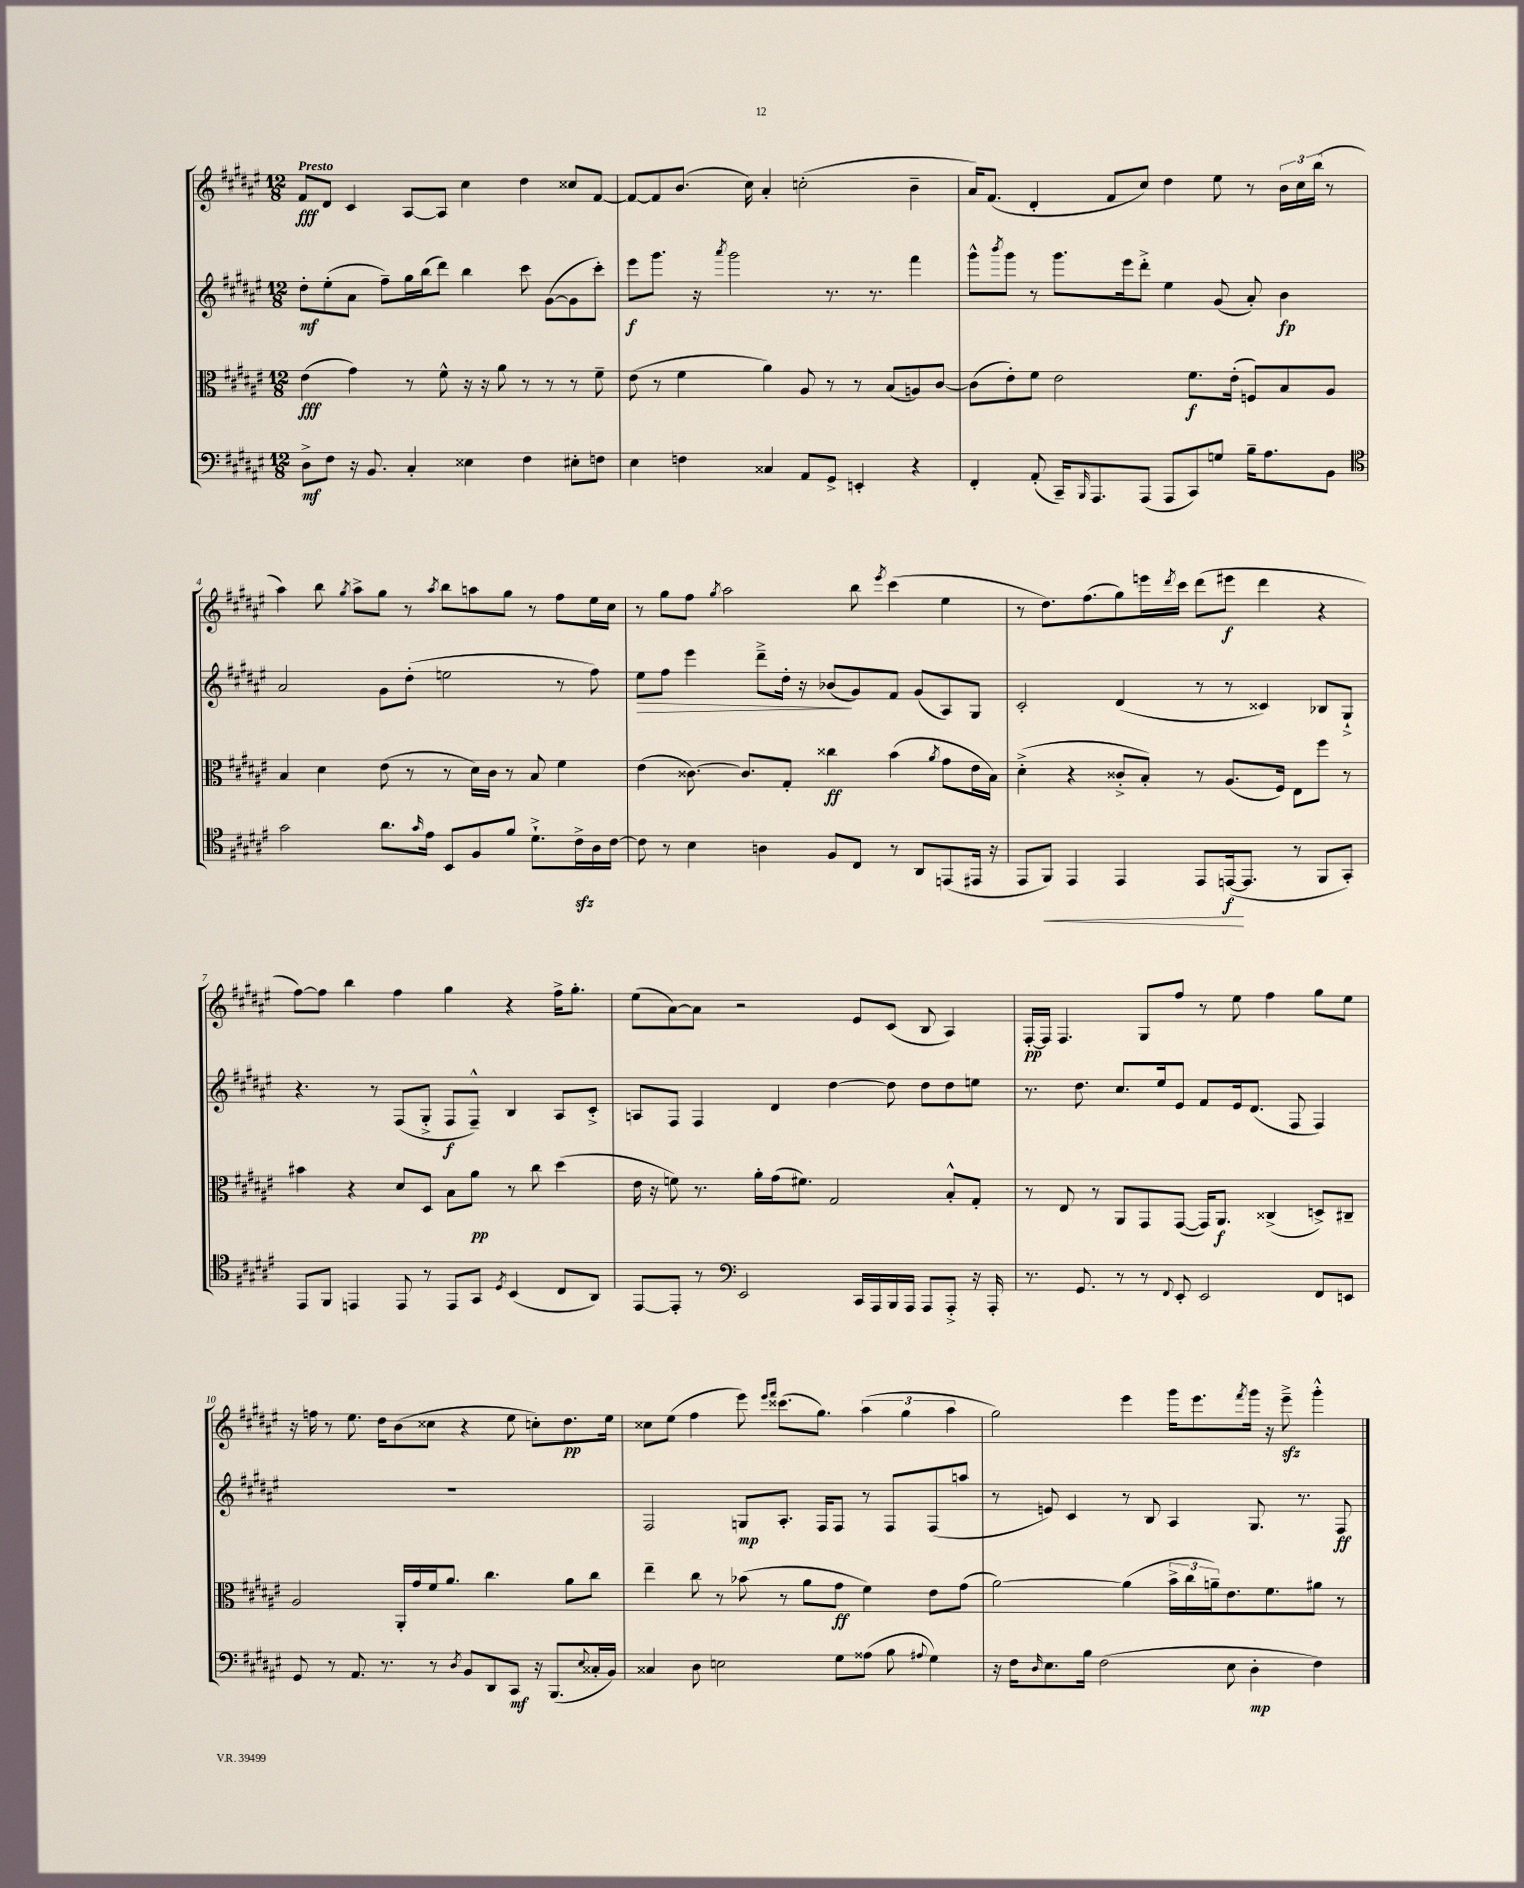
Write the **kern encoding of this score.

**kern	**dynam	**kern	**dynam	**kern	**dynam	**kern	**dynam
*part4	*part4	*part3	*part3	*part2	*part2	*part1	*part1
*staff4	*staff4	*staff3	*staff3	*staff2	*staff2	*staff1	*staff1
*clefF4	*	*clefC3	*	*clefG2	*	*clefG2	*
*k[f#c#g#d#a#e#]	*	*k[f#c#g#d#a#e#]	*	*k[f#c#g#d#a#e#]	*	*k[f#c#g#d#a#e#]	*
*M12/8	*	*M12/8	*	*M12/8	*	*M12/8	*
=1	=1	=1	=1	=1	=1	=1	=1
!	!	!	!	!	!	!LO:TX:a:B:t=Presto	!
8D#^\L	mf	(4e#\	fff	8dd#'\L	mf	8f#/L	fff
8F#\J	.	.	.	(8ee#'\	.	8d#/J	.
16r	.	4g#\)	.	8a#\J	.	4c#/	.
8.BB/	.	.	.	.	.	.	.
.	.	.	.	8ff#~\L)	.	.	.
4C#'/	.	8r	.	16gg#\L	.	[8A#/L	.
.	.	.	.	(16bb\J	.	.	.
.	.	8f#^^\	.	8ddd#\J)	.	8A#/J]	.
4E##X\	.	16r	.	4bb\	.	4cc#\	.
.	.	16r	.	.	.	.	.
.	.	8a#\	.	.	.	.	.
4F#\	.	8r	.	8ccc#\	.	4dd#\	.
.	.	8r	.	([8g#\L	.	.	.
8E#X'\L	.	8r	.	8g#\]	.	8cc##X/L	.
8Fn\J	.	8f#~\	.	8ccc#'\J)	.	[8f#/J	.
=2	=2	=2	=2	=2	=2	=2	=2
4E#\	.	(8e#\	.	8eee#\L	f	8f#/L_	.
.	.	8r	.	8.ggg#\J	.	8f#/]	.
4Fn\	.	4f#\	.	.	.	(8.b/J	.
.	.	.	.	16r	.	.	.
.	.	.	.	8qaaa#/	.	.	.
.	.	.	.	2ggg#\	.	.	.
.	.	.	.	.	.	16cc#\)	.
4C##X/	.	4a#\)	.	.	.	4a#'/	.
8AA#/L	.	8A#/	.	.	.	(2ccn'\	.
8GG#^/J	.	8r	.	8.r	.	.	.
4EEn'/	.	8r	.	.	.	.	.
.	.	.	.	8.r	.	.	.
.	.	(8B/L	.	.	.	.	.
4r	.	8An/)	.	4fff#\	.	4b~\	.
.	.	[8c#/J	.	.	.	.	.
=3	=3	=3	=3	=3	=3	=3	=3
4FF#'/	.	(8c#\L]	.	8ggg#^^\L	.	16a#/KL)	.
.	.	.	.	.	.	(8.f#/J	.
.	.	.	.	8qbbb/	.	.	.
.	.	8e#'\)	.	8ggg#\J	.	.	.
(8AA#'/	.	8f#\J	.	8r	.	4d#'/	.
16CC#~/KL)	.	2e#\	.	8.ggg#\L	.	.	.
16qqBBB/	.	.	.	.	.	.	.
8.AAA#/	.	.	.	.	.	.	.
.	.	.	.	.	.	8f#/L	.
.	.	.	.	16eee#\k	.	.	.
(8AAA#/J	.	.	.	8ddd#'^\J	.	8cc#/J)	.
8AAA#/L	.	.	.	4ee#\	.	4dd#\	.
8CC#/)	.	8.f#\L	f	.	.	.	.
8Gn/J	.	.	.	(8g#/	.	8ee#\	.
.	.	(16e#'\Jk	.	.	.	.	.
16B~\KL	.	8Fn/L)	.	8a#'/)	.	8r	.
8.A#\	.	.	.	.	.	.	.
.	.	8B/	.	4b\	fp	24b\LL	.
.	.	.	.	.	.	24cc#\	.
.	.	.	.	.	.	(24bb\JJ	.
8BB\J	.	8A#/J	.	.	.	8r	.
!!LO:LB:g=z
=4	=4	=4	=4	=4	=4	=4	=4
*clefC4	*	*	*	*	*	*	*
2g#\	.	4B/	.	2a#/	.	4aa#\)	.
.	.	4d#\	.	.	.	8bb\	.
.	.	.	.	.	.	8qgg#/	.
.	.	.	.	.	.	8aa#^\L	.
8.a#\L	.	(8e#\	.	8g#\L	.	8gg#\J	.
.	.	8r	.	(8dd#'\J	.	8r	.
16qqg#/	.	.	.	.	.	.	.
16e#\Jk	.	.	.	.	.	.	.
.	.	.	.	.	.	8qaa#/	.
8BB/L	.	8r	.	2een\	.	8bb\L	.
8F#/	.	16d#\LL)	.	.	.	8aan\	.
.	.	16c#\JJ	.	.	.	.	.
8f#/J	.	8r	.	.	.	8gg#\J	.
8.d#`^\L	.	8B/	.	.	.	8r	.
.	.	4f#\	.	8r	.	8ff#\L	.
16c#zz^\L	.	.	.	.	.	.	.
16A#\	.	.	.	8ff#\)	.	16ee#\L	.
[16c#\JJ	.	.	.	.	.	16cc#\JJ	.
=5	=5	=5	=5	=5	=5	=5	=5
!	!	!	!	!	!LO:HP:b	!	!
8c#\]	.	(4e#\	.	8ee#\L	>	8r	.
8r	.	.	.	8ff#\J	.	8gg#\L	.
4B\	.	[8.c##X\)	.	4eee#\	.	8ff#\J	.
.	.	.	.	.	.	8qgg#/	.
.	.	.	.	.	.	2aa#\	.
.	.	8.c##/L]	.	.	.	.	.
4An\	.	.	.	8ddd#~^\L	.	.	.
.	.	8G#'/J	.	16dd#'\Jk	.	.	.
.	.	.	.	16r	.	.	.
8F#/L	.	4cc##X\	ff	(8b-X/L	.	.	.
8C#/J	.	.	.	8g#/)	]	8bb\	.
.	.	.	.	.	.	8qeee#/	.
8r	.	(4b\	.	8f#/J	.	(4ccc#\	.
8AA#/L	.	.	.	(8g#/L	.	.	.
.	.	8qa#/	.	.	.	.	.
(8EEn/	.	8g#\L	.	8A#/)	.	4ee#\	.
16EE#X/Jk	.	16e#\L	.	8G#/J	.	.	.
16r	.	16B\JJ)	.	.	.	.	.
=6	=6	=6	=6	=6	=6	=6	=6
8EE#/L	.	(4d#'^\	.	2c#'/	.	8r	.
!	!LO:HP:b	!	!	!	!	!	!
8FF#/J)	<	.	.	.	.	8.dd#\L)	.
4EE#/	.	4r	.	.	.	.	.
.	.	.	.	.	.	(8.ff#\	.
4EE#/	.	8c##X'^/L	.	(4d#/	.	8gg#\)	.
.	.	8B'/J)	.	.	.	16eeen\L	.
.	.	.	.	.	.	8qddd#/	.
.	.	.	.	.	.	16ccc#\JJ	.
8EE#/L	.	8r	.	8r	.	(8ddd#\L	.
([16EEn/k	f	(8.A#/L	.	8r	.	8eee#X\J	f
8.EE/J]	[	.	.	.	.	.	.
.	.	.	.	4c##X/)	.	4ddd#\	.
.	.	16F#/Jk)	.	.	.	.	.
8r	.	8E#\L	.	.	.	.	.
8FF#/L	.	8ff#\J	.	8B-X/L	.	4r	.
8GG#'/J)	.	8r	.	8G#`^/J	.	.	.
!!LO:LB:g=z
=7	=7	=7	=7	=7	=7	=7	=7
8EE#/L	.	4b#X\	.	4.r	.	[8ff#\L)	.
8FF#/J	.	.	.	.	.	8ff#\J]	.
4EEn/	.	4r	.	.	.	4bb\	.
.	.	.	.	8r	.	.	.
8EE/	.	8d#/L	.	(8F#/L	.	4ff#\	.
8r	.	8D#/J	.	8G#'^/J	.	.	.
8EE/L	.	8B\L	.	8F#/L	f	4gg#\	.
8GG#/J	.	8a#\J	pp	8F#~^^/J)	.	.	.
8qD#/	.	.	.	.	.	.	.
(4BB/	.	8r	.	4B/	.	4r	.
.	.	8cc#\	.	.	.	.	.
8C#/L	.	(4dd#\	.	8A#/L	.	16ff#^\KL	.
.	.	.	.	.	.	8.gg#'\J	.
8AA#/J)	.	.	.	8c#'^/J	.	.	.
=8	=8	=8	=8	=8	=8	=8	=8
[8EE#/L	.	16e#\	.	8An/L	.	(8ee#\L	.
.	.	16r	.	.	.	.	.
8EE#'/J]	.	8fn\)	.	8F#/J	.	[8a#\)	.
8r	.	8.r	.	4F#/	.	8a#\J]	.
*clefF4	*	*	*	*	*	*	*
2EE#/	.	.	.	.	.	2r	.
.	.	16a#'\LL	.	.	.	.	.
.	.	(16g#\J	.	4d#/	.	.	.
.	.	8.f#X\J)	.	.	.	.	.
.	.	2G#/	.	[4dd#\	.	.	.
16CC#/LL	.	.	.	.	.	8e#/L	.
16AAA#/	.	.	.	.	.	.	.
16BBB/	.	.	.	8dd#\]	.	(8c#/J	.
16AAA#/JJ	.	.	.	.	.	.	.
8AAA#/L	.	.	.	8dd#\L	.	8B/	.
8AAA#'^/J	.	8B'^^/L	.	8dd#\	.	4A#/)	.
16r	.	8G#'/J	.	8een\J	.	.	.
16AAA#'/	.	.	.	.	.	.	.
=9	=9	=9	=9	=9	=9	=9	=9
8.r	.	8r	.	8.r	.	[16F#'/LL	pp
.	.	.	.	.	.	16F#/JJ]	.
.	.	8E#/	.	.	.	4.F#/	.
8.GG#/	.	.	.	8.dd#\	.	.	.
.	.	8r	.	.	.	.	.
8r	.	8AA#/L	.	8.cc#/L	.	.	.
8r	.	8GG#/	.	.	.	8G#/L	.
.	.	.	.	16ee#/k	.	.	.
8qqFF#/	.	.	.	.	.	.	.
8EE#'/	.	([8GG#/J	.	8e#/J	.	8ff#/J	.
2EE#/	.	16GG#/KL])	.	8f#/L	.	8r	.
.	.	8.AA#/J	f	.	.	.	.
.	.	.	.	16e#/k	.	8ee#\	.
.	.	.	.	(8.d#/J	.	.	.
.	.	(4C##X^/	.	.	.	4ff#\	.
.	.	.	.	8F#/	.	.	.
8FF#/L	.	8Dn^/L)	.	4F#/)	.	8gg#\L	.
8EEn/J	.	8C#X~/J	.	.	.	8ee#\J	.
!!LO:LB:g=z
=10	=10	=10	=10	=10	=10	=10	=10
8GG#/	.	2A#/	.	1.r	.	16r	.
.	.	.	.	.	.	16ffn\	.
8r	.	.	.	.	.	8r	.
8.AA#/	.	.	.	.	.	8.ee#\	.
8.r	.	.	.	.	.	16dd#\KL	.
.	.	16AA#'/LL	.	.	.	(8b\	.
.	.	16g#/	.	.	.	.	.
8r	.	16f#/J	.	.	.	8cc##X\J	.
.	.	8.a#/J	.	.	.	.	.
8qD#/	.	.	.	.	.	.	.
8BB/L	.	.	.	.	.	4r	.
8DD#/	.	4.cc#\	.	.	.	.	.
8CC#/J	mf	.	.	.	.	8ee#\	.
16r	.	.	.	.	.	8ccn'\L)	.
(8.BBB/L	.	.	.	.	.	.	.
.	.	8a#\L	.	.	.	8.dd#\	pp
8qqE#/	.	.	.	.	.	.	.
16C##X'/L	.	8cc#\J	.	.	.	.	.
16BB/JJ)	.	.	.	.	.	16ee#\Jk	.
=11	=11	=11	=11	=11	=11	=11	=11
4C##X/	.	4ee#~\	.	2F#/	.	8cc##X\L	.
.	.	.	.	.	.	(8ee#\J	.
8D#\	.	8cc#\	.	.	.	4ff#\	.
2En\	.	8r	.	.	.	.	.
.	.	(8b-X\	.	8Gn/L	mp	8eee#\)	.
.	.	.	.	.	.	16qqeee#/LL	.
.	.	.	.	.	.	16qqfff#/JJ	.
.	.	8r	.	8.A#'/J	.	(8.ccc##X\L	.
.	.	8a#\L	.	.	.	.	.
.	.	.	.	16F#/KL	.	8.gg#\J)	.
8G#\L	.	8g#\J	ff	8F#/J	.	.	.
(8A##X\J	.	4f#\)	.	8r	.	(6aa#\	.
8B\	.	.	.	8F#/L	.	.	.
.	.	.	.	.	.	6gg#\	.
8qqA#X/	.	.	.	.	.	.	.
4G#\)	.	8e#\L	.	(8F#/	.	.	.
.	.	.	.	.	.	6aa#\	.
.	.	(8g#\J	.	8aan/J	.	.	.
=12	=12	=12	=12	=12	=12	=12	=12
16r	.	[2a#\)	.	8r	.	2gg#\)	.
16F#\KL	.	.	.	.	.	.	.
16qqD#/	.	.	.	.	.	.	.
8.E#\	.	.	.	8en/)	.	.	.
.	.	.	.	4c#/	.	.	.
16B\Jk	.	.	.	.	.	.	.
(2F#\	.	.	.	.	.	.	.
.	.	(4a#\]	.	8r	.	4eee#\	.
.	.	.	.	8B/	.	.	.
.	.	24b^\LL	.	4A#/	.	16ggg#\KL	.
.	.	24cc#\	.	.	.	.	.
.	.	.	.	.	.	8.eee#\	.
.	.	24an~\J)	.	.	.	.	.
8E#\	.	8.e#\	.	.	.	.	.
.	.	.	.	.	.	8qfff#/	.
4D#'\	mp	.	.	8.G#/	.	16ggg#\Jk	.
.	.	8.f#\	.	.	.	16r	.
.	.	.	.	.	.	8eee#zz~^\	.
.	.	.	.	8.r	.	.	.
4F#\)	.	8a#X\J	.	.	.	4ggg#'^^\	.
.	.	8r	.	8F#/	ff	.	.
==	==	==	==	==	==	==	==
*-	*-	*-	*-	*-	*-	*-	*-
